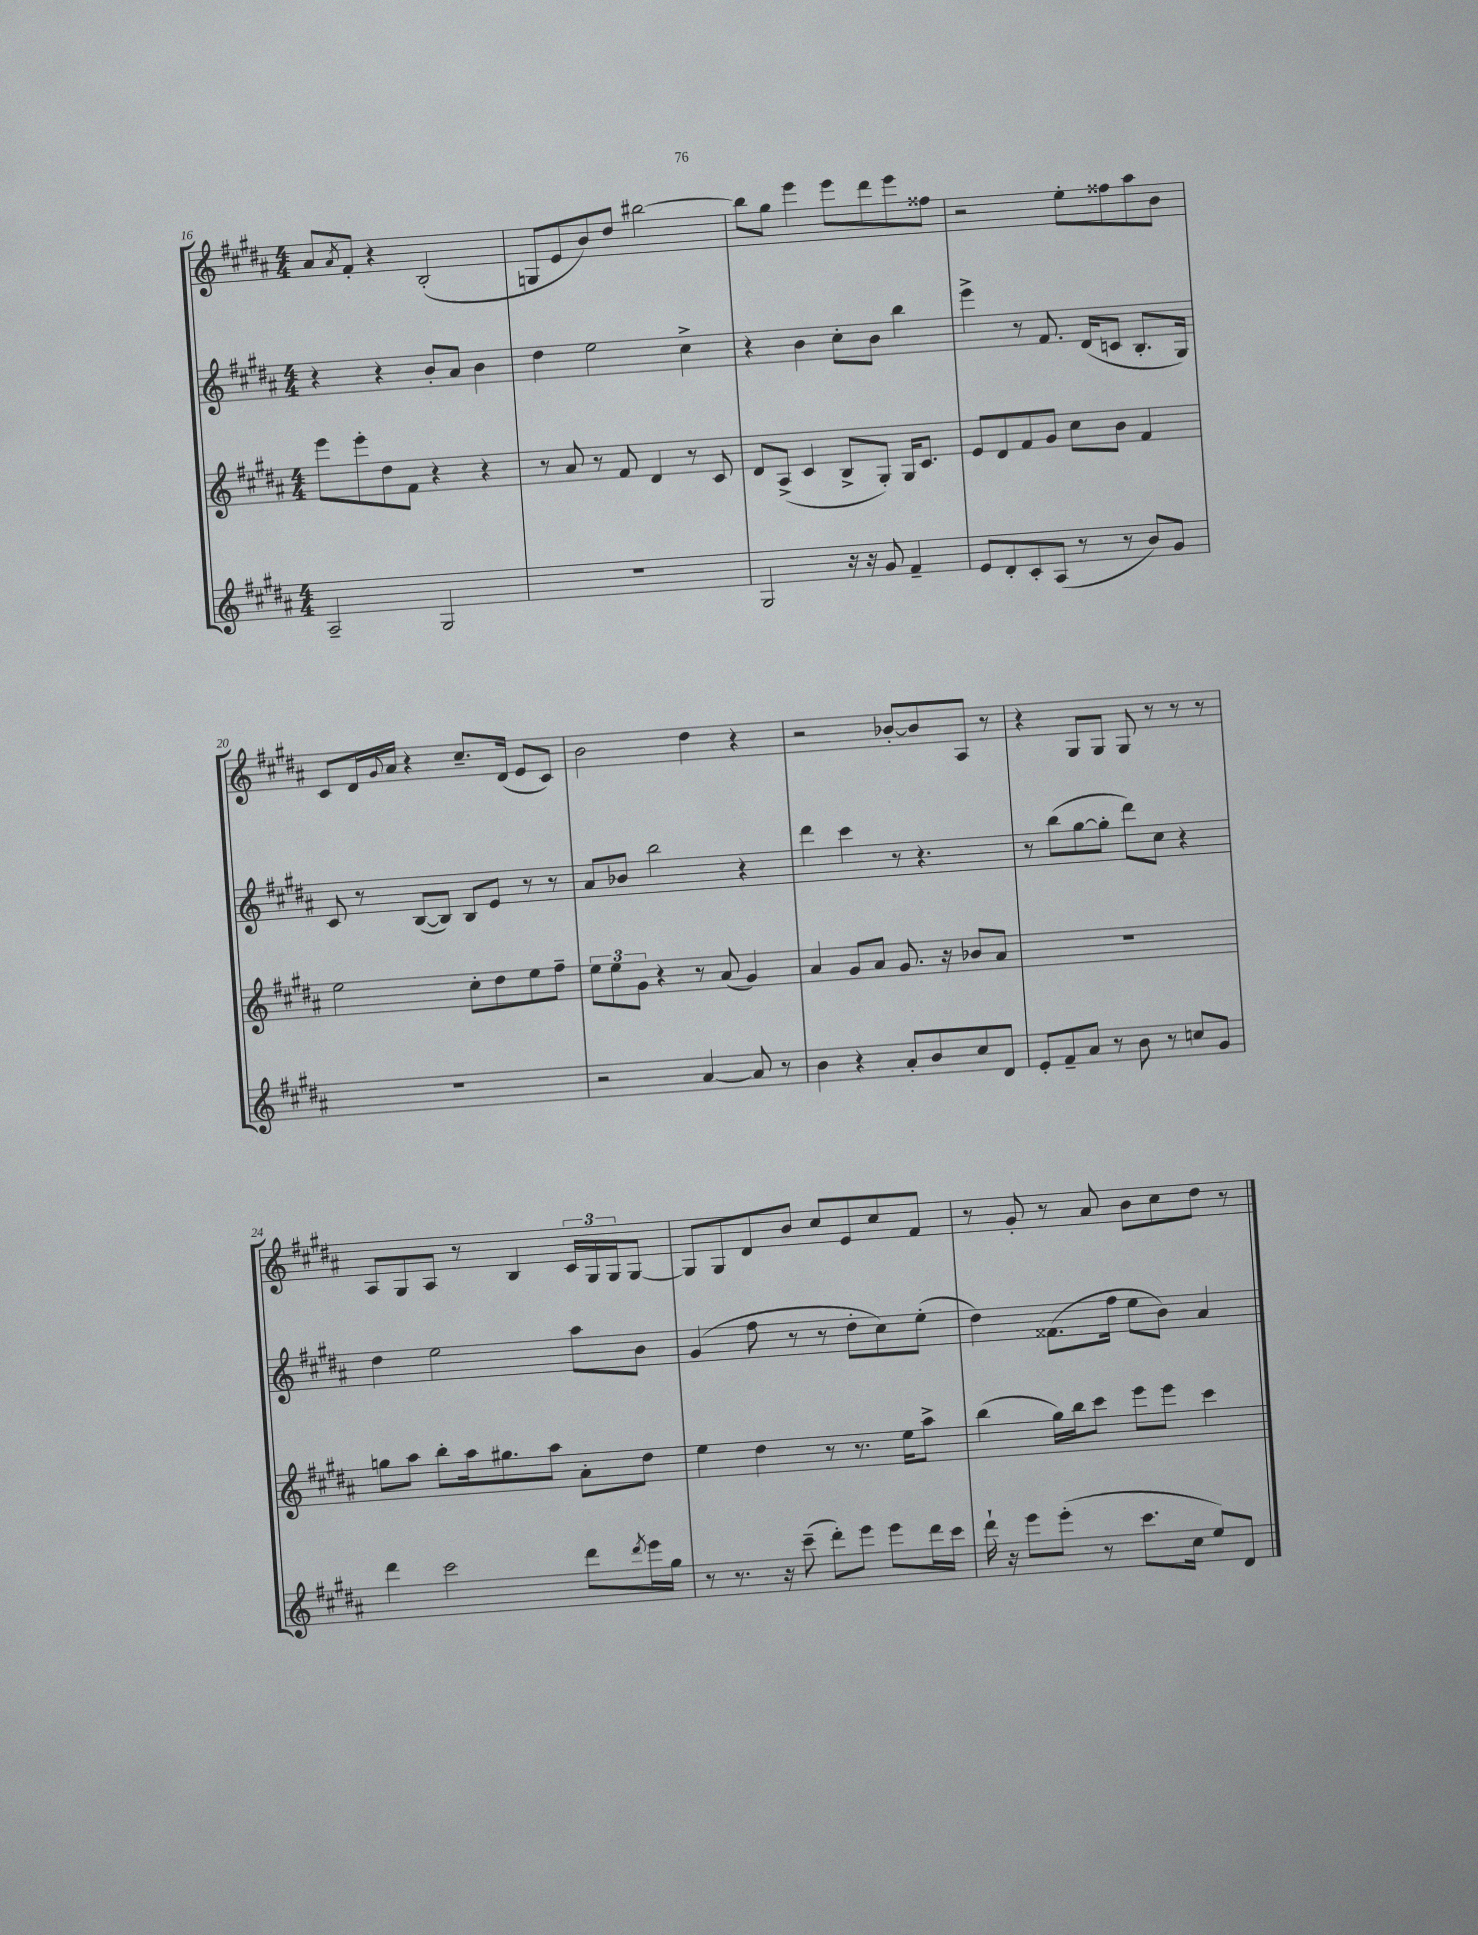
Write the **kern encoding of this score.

**kern	**kern	**kern	**kern
*staff4	*staff3	*staff2	*staff1
*clefG2	*clefG2	*clefG2	*clefG2
*k[f#c#g#d#a#]	*k[f#c#g#d#a#]	*k[f#c#g#d#a#]	*k[f#c#g#d#a#]
*M4/4	*M4/4	*M4/4	*M4/4
2A#~	8eee	4r	8a#
.	.	.	8qa#
.	8eee'	.	8f#'
.	8dd#	4r	4r
.	8f#	.	.
2G#	4r	8b'	(2B'
.	.	8a#	.
.	4r	4b	.
=	=	=	=
1r	8r	4dd#	8G
.	8a#	.	8e
.	8r	2ee	8b)
.	8f#	.	8dd#
.	4d#	.	[2bb#
.	8r	4cc#^	.
.	8c#	.	.
=	=	=	=
2G#	8d#	4r	8bb#]
.	(8A#^	.	8gg#
.	4c#	4b	4eee
16r	8B^	8cc#'	8eee
16r	.	.	.
8g#	8G#')	8b	8ddd#
4f#~	16G#	4bb	8eee
.	8.c#	.	.
.	.	.	8ff##
=	=	=	=
8e	8e	4eee^	2r
8d#'	8d#	.	.
8c#'	8f#	8r	.
(8A#	8g#	8.f#	.
8r	8cc#	.	8ee'
.	.	(16d#	.
8r	8b	8c	8ff##
8b)	4f#	8.B'	8aa#
8g#	.	.	8b
.	.	16G#)	.
=	=	=	=
1r	2ee	8c#	8c#
.	.	8r	16d#
.	.	.	8qqg#
.	.	.	16a#
.	.	([8B	4r
.	.	8B])	.
.	8cc#'	8B	8.cc#~
.	8dd#	8e	.
.	.	.	(16d#
.	8ee	8r	8e
.	8ff#~	8r	8c#)
=	=	=	=
2r	12ee	8a#	2b
.	12ee	.	.
.	.	8b-	.
.	12g#	.	.
.	4r	2bb	.
[4a#	8r	.	4dd#
.	(8a#	.	.
8a#]	4g#)	4r	4r
8r	.	.	.
=	=	=	=
4b	4a#	4ddd#	2r
4r	8g#	4ccc#	.
.	8a#	.	.
8a#'	8.g#	8r	[8b-'
8b	.	4.r	8b-]
.	16r	.	.
8cc#	8b-	.	8A#
8d#	8a#	.	8r
=	=	=	=
8e'	1r	8r	4r
8f#~	.	(8bb	.
8a#	.	[8gg#	8G#
8r	.	8gg#']	8G#
8b	.	8ddd#)	8G#
8r	.	8cc#	8r
8cc	.	4r	8r
8g#	.	.	8r
=	=	=	=
4ddd#	8gg	4dd#	8A#
.	8aa#	.	8G#
2ccc#	8bb'	2ee	8A#
.	16aa#	.	8r
.	8.gg#	.	.
.	.	.	4B
.	8aa#	.	.
8ddd#	8a#'	8aa#	24c#
.	.	.	24G#
.	.	.	24G#
8qddd#	.	.	.
16eee	8dd#	8b	[8G#
16gg#	.	.	.
=	=	=	=
8r	4ee	(4g#	8G#]
8.r	.	.	8G#
.	4dd#	8ff#	8d#
16r	.	.	.
(8ccc#~	.	8r	8b
8ddd#')	8r	8r	8cc#
8eee	8.r	8dd#'	8e
8eee	.	8cc#)	8cc#
.	16ee	.	.
16ddd#	8aa#^	(8ee'	8f#
16ccc#	.	.	.
=	=	=	=
16ddd#`	(4bb	4dd#)	8r
16r	.	.	.
8eee	.	.	8g#'
(8eee'	16gg#)	(8.f##	8r
.	16bb	.	.
8r	8ccc#	.	8a#
.	.	16ff#	.
8.ccc#	8eee	8ee	8b
.	8eee	8b)	8cc#
16cc#	.	.	.
8ee)	4ccc#	4a#	8dd#
8d#	.	.	8r
==	==	==	==
*-	*-	*-	*-
